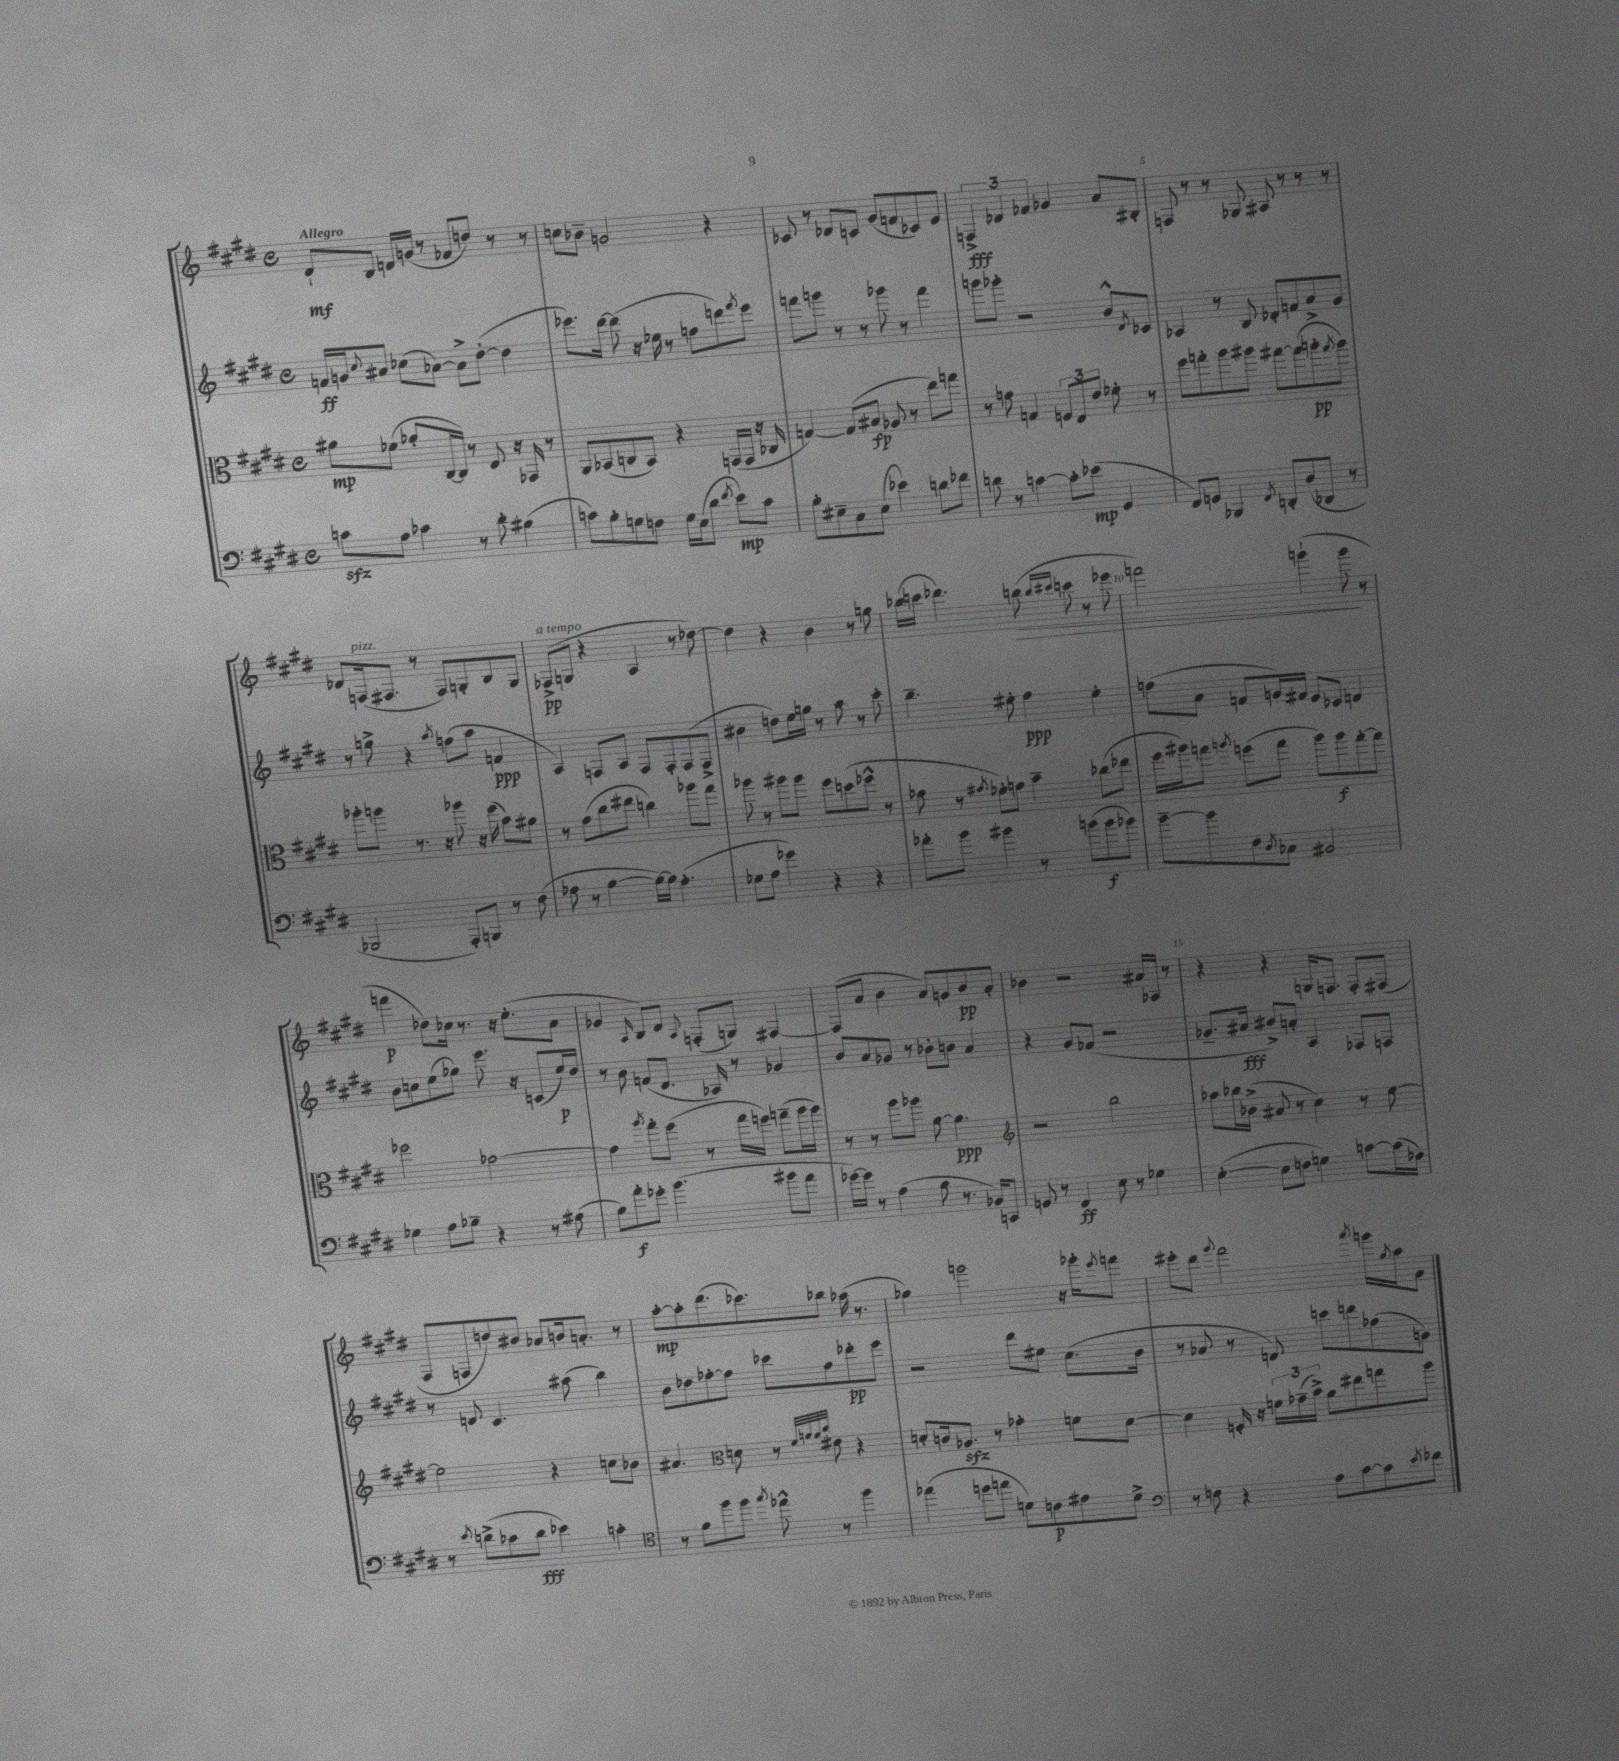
<<
\new StaffGroup <<
\new Staff = "s0" {
    \clef treble \key e \major \defaultTimeSignature \time 4/4 \tempo "Allegro"
    dis'8-!\mf b8 d'16 g'16( r8 fes'8 d''8) r8 r8 |
    c''8 bes'8-- g'2 r4 |
    ces'8 r8 des'8 c'8 gis'8( f'8 ces'8) e'8 |
    \tuplet 3/2 { f4->\fff des'4 fes'4 } ges'4 a'8 bis8-. |
    f8 r8 r8 ges8 ais8 r8 r8 r8 |
    des'8 f16^\markup { \italic "pizz." }( fis8. r8 fis8) g8-. b8 g8 |
    fes8->\pp^\markup { \italic "a tempo" }( g8 r4 a4 r8 des''8~) |
    des''4 r4 b'4 r8 g''8 |
    bes''16( c'''16 des'''4.) b''8\>( \grace { b''16 cis'''16 } c'''8 r8 ees'''8 |
    f'''2) g'''4-!( g'''8\! r8 |
    f'''4\p des''8) ces''16 r8. r16 e''8.-.( a'8 |
    ges'4 \grace { a16 } b8) dis'8 \appoggiatura { a8 } f8-.( g8) fis4~ |
    fis8( a'8 b'4 a'8) g'8 b'8\pp a'8-. |
    bes'4 r2 ais'16 aes16 r8 |
    r4 r4 g16 f8. f8-. fis8( |
    fis8 f8 d''8) bis'8 aes'8 b'16 a'8.-. r8 |
    a''8~-.\mp a''8-. dis'''8.( ces'''8.) bes''8 aes''16( r8. |
    ges''4) g'''2 r16 ges'''16-. \acciaccatura { e'''8 } f'''8 |
    eis'''8-. dis'''8 \appoggiatura { gis'''8 } fis'''2 \acciaccatura { a'''8 } g'''16 \acciaccatura { gis''8 } a''16 gis'8 \bar "|." |
}
\new Staff = "s1" {
    \clef treble \key e \major \defaultTimeSignature \time 4/4
    f'16\ff g'16 \appoggiatura { cis''8 } ais'8 ces''8( aes'8~) aes'8-> dis''8~-.( dis''4 |
    ees'''8.) dis'''16~ dis'''8( r16 ees''16 r8 f''8 d'''8) \acciaccatura { fis'''8 } ees'''8 |
    f'''8 g'''8 r8 r8 ges'''8 r8 f'''4 |
    g'''8 ges'''8-. r2 b'8-^ \acciaccatura { dis'8 } ces'8 |
    aes4 r8 b8 des'8-. f'8 a'8-> gis'8 |
    r8 g''8-> r4 \acciaccatura { a''8 } f''8( a''8 f'4\ppp |
    a4) f8 a8 f8 f8-. f8( f8-> |
    bis'4 d''8) e''16 g''16 r8 a''8 r8 cis'''8-. |
    b''4.-- eis''8-. fis''4\ppp eis''4-. |
    f''8( a'8 f'8 g'16) fis'16 e'8 ces'8 d'4 |
    b'8 c''8 e''8( ges''8) e'''8. r16 c'8( e''16\p) dis''16 |
    r8 b'8 f'8( dis'8. aes16) r8 ges'4 |
    b'8 a'8 ges'8 r8 bes'8-. b'8 a'4 |
    r4 gis'8 fes'8( r2 |
    ges'8.-- ais'16\fff bis'8->) a'8-. a4 fes8 f8 |
    r8 d'8 cis'4. ais''8( b''4) |
    b'8 des''8 fes''8~-. fes''8 ces'''8 fes''8 des'''8-.\pp e'''8 |
    r2 dis'''8 eis''8 cis''8.( b'16 |
    r8 aes'8 r8 d'8) c'''8 d'''8 fes''8( g'8) \bar "|." |
}
\new Staff = "s2" {
    \clef alto \key e \major \defaultTimeSignature \time 4/4
    ais'8\mp fes'8( aes'8-. cis16~ cis16) r8 e8 r16 ges,16 r8 |
    a,8 bes,8( c8 bes,8) r4 g,16( g,16 r16 ces16 |
    g4~) g8( bis8\fp aes8 r8 e''8) g''8 |
    r8 g'8 g4 \tuplet 3/2 { f8 e8 e'8 } fes'8-. r8 |
    fis''8 g''8-. a''8 ais''8 gis''8~ gis''8( a''8-.\pp \acciaccatura { gis''8 } a''8) |
    aes''8-. a''8 r8. r16 aes''8 r16 fis''16( b'8) ais'8 |
    r8 gis'8( cis''8 eis''8 c''4) aes''8 gis''8 |
    aes''8 r8 ais''8 ais''8 fis''8 d''8( fes''8-^ r8 |
    ges'8 r8 \acciaccatura { gis'8 } fes'8-.) g'8 b'4-- ces''8( ees''8 |
    fis''16 ais''16) g''8 \acciaccatura { a''8 } f''8( g''8 a''8) a''8\f g''8~-. g''8 |
    fes''2 ges'2~ |
    ges'4 \acciaccatura { a''8 } gis''8-. fis''8( r8 gis''16 f''16) g''8--( a''16 a''16) |
    r8 r8 a''8 aes''8 a'8~ a'4.\ppp |
    \clef treble r2 b''2 |
    aes''8 bes''16 bes'16->( ais'8 r8 cis''4) r8 e''8~ |
    e''2 r4 c''8 bes'8 |
    ais'4. \clef alto d'8 r8 \grace { fis'32 a'32 a'32 cis''32 } eis'8 r4 |
    d'8-. c'16 aes8.\sfz r8 ges'4-. f'8 d'8~ |
    d'4 f16-. r16 \tuplet 3/2 { f'16 ges'16--( b'16->) } a'8 eis''8 g''8 a''8 \bar "|." |
}
\new Staff = "s3" {
    \clef bass \key e \major \defaultTimeSignature \time 4/4
    c'8\sfz a8 ces'4 r8 dis'8-. bis4( |
    c'8) b8-. g8 f8 g16 e16( dis'8 \acciaccatura { fis'8 } e'8\mp) c'8 |
    b8-. eis8-- cis8 eis8( ees'4) d'8 fes'8 |
    d'8 r8 c'4~ c'8-. ees'8\mp( gis,4 |
    fis,8) g,8 bes,,4 \acciaccatura { fis,8 } d,8-. dis8( des,8 r8 |
    bes,,2 a,,8-.) b,,8 r8 fis8( |
    aes8 r8 b4~ b16~) b16 aes4.-.( |
    ges8 a8 ges'4) r4 r4 |
    aes'8-. b'8 bis'4 r8 b'8( b'8\f bes'8) |
    b'8~-- b'8 fis8 \acciaccatura { dis8 } ces8 bis,2 |
    ges4 a8 bes8-- r4 r8 ais8( |
    b8) a'8-.\f ges'8-. b'4.( bis'8 a'8 |
    ges'16~) ges'16 r8 a4( b8 r8. bes,16) c,8 |
    g,8 r8 fis,4\ff e8 r8 ges4 |
    e4~-.( e8 f8 g4) c'8~ c'16( fes16) |
    r8 \acciaccatura { e'8 } d'8->( ces'8 d'8\fff ees'4) c'4-. |
    \clef tenor r8 fis'8 fis''8 fis''8 \acciaccatura { gis''8 } ees''8-^ r8 fis''4 |
    ees''4( d''8 e''8 d'8) c'8\p eis'8 d'8-> |
    \clef bass r8 f8 r4 a8 cis'8~ cis'8 \acciaccatura { e'8 } fes'8 \bar "|." |
}
>>
>>
\layout { \context { \Score \override BarNumber.break-visibility = ##(#f #t #t) barNumberVisibility = #(every-nth-bar-number-visible 5) } }
